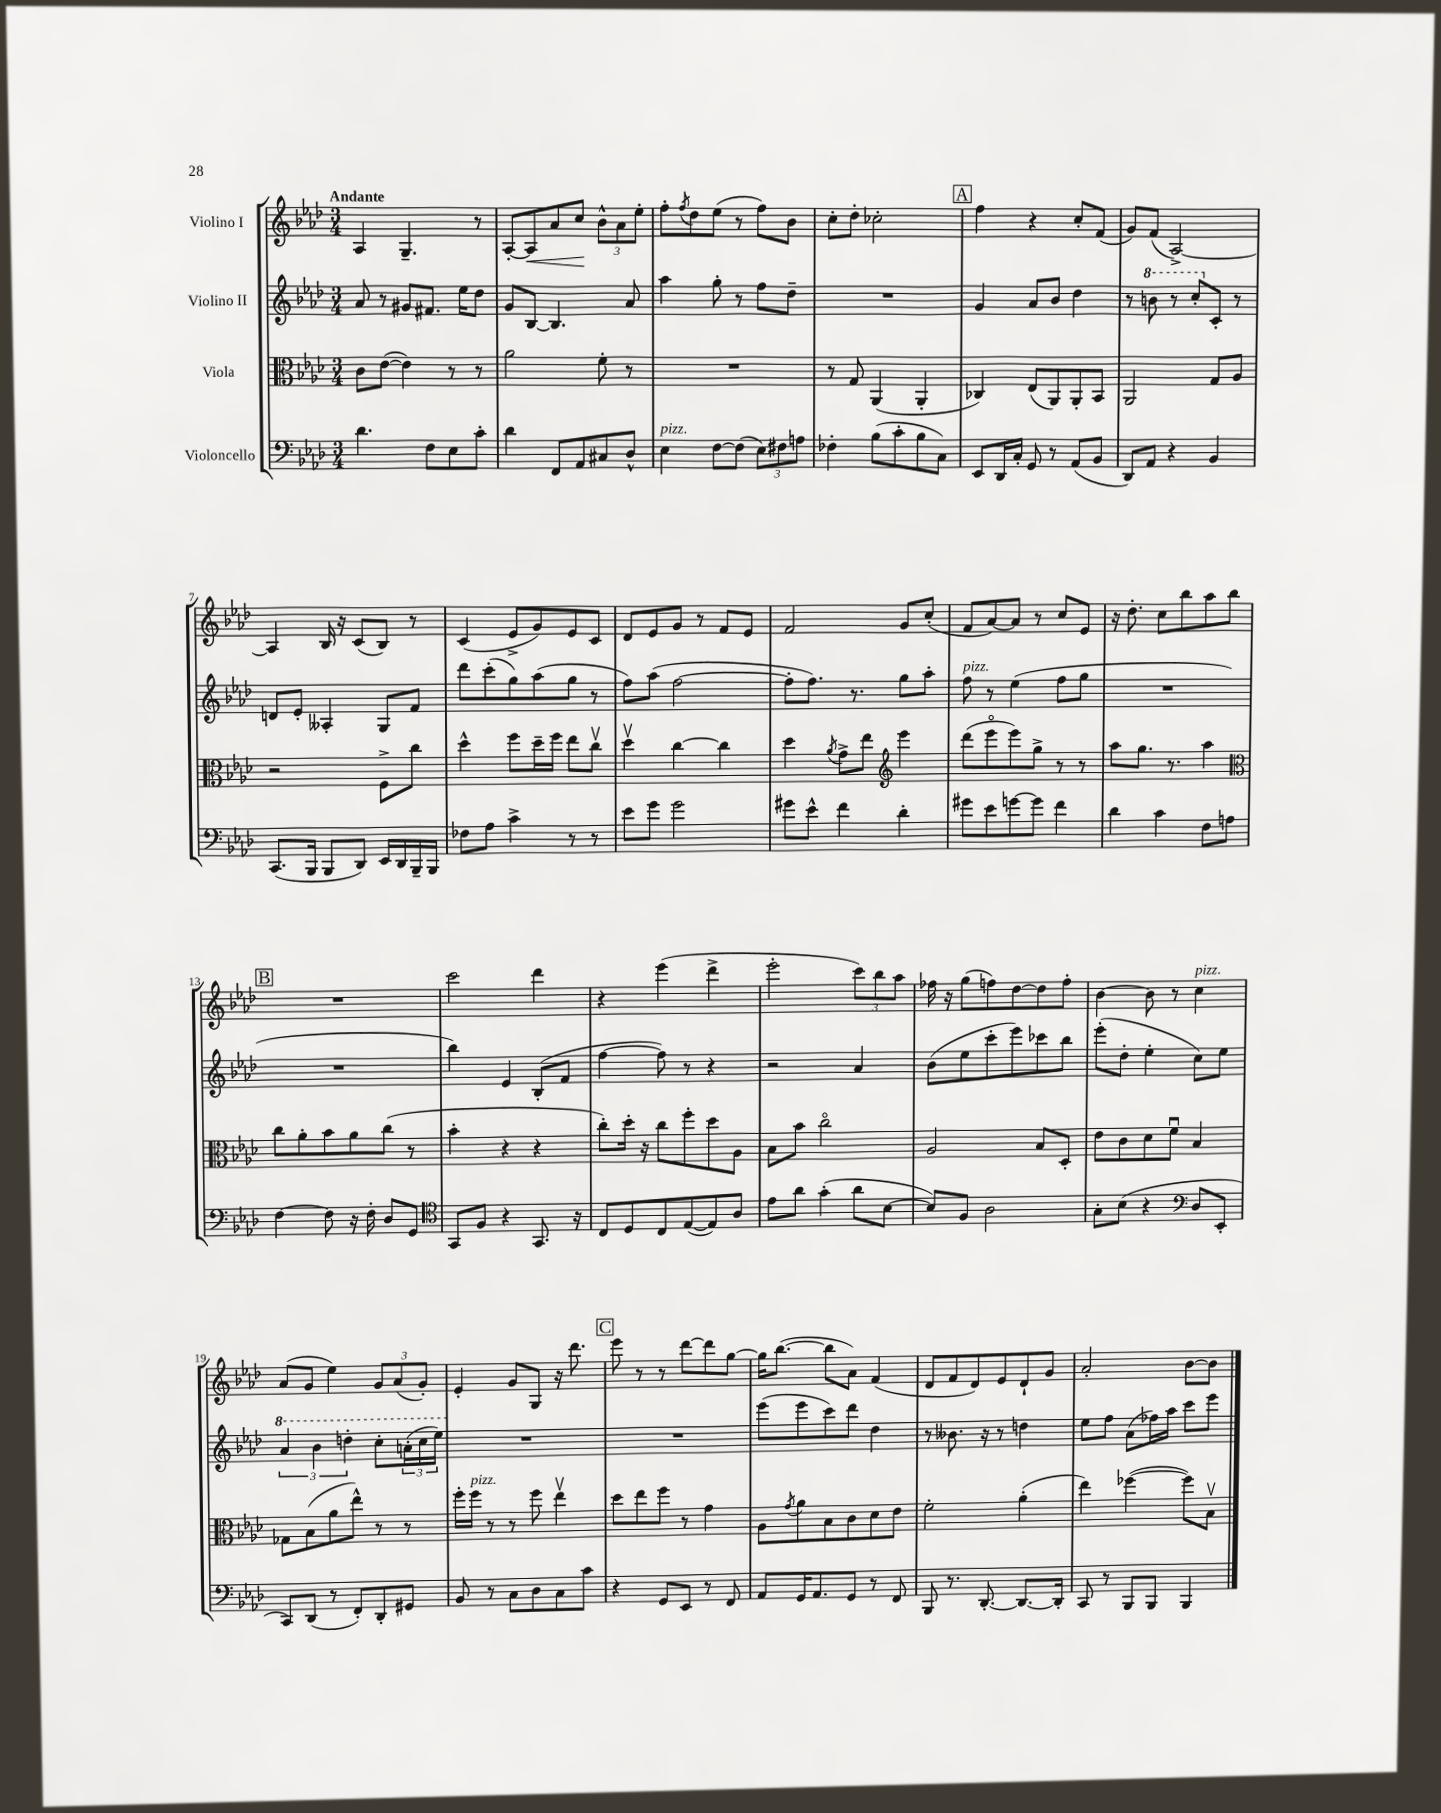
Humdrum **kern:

**kern	**kern	**kern	**kern
*staff4	*staff3	*staff2	*staff1
*clefF4	*clefC3	*clefG2	*clefG2
*k[b-e-a-d-]	*k[b-e-a-d-]	*k[b-e-a-d-]	*k[b-e-a-d-]
*M3/4	*M3/4	*M3/4	*M3/4
4.d-\	8c\L	8a-/	4A-/
.	([8e-\J	8r	.
.	4e-\])	8g#/L	4.G~/
8F\L	.	8.f#/J	.
8E-\	8r	.	.
.	.	16ee-\LK	.
8c'\J	8r	8dd-\J	8r
=	=	=	=
4d-\	2a-\	8g/L	[8A-'/L
.	.	[8B-/J	8A-/]
8FF/L	.	4.B-/]	8a-/
8AA-/	.	.	8cc/J
8C#/	8f'\	.	12b-^^\L
.	.	.	12a-\
8D-^^/J	8r	8a-/	.
.	.	.	12ee-'\J
=	=	=	=
4E-\	2.r	4aa-\	8ff'\L
.	.	.	8qff/
.	.	.	8dd-\
[8F\L	.	8gg'\	(8ee-\J
(8F\]J	.	8r	8r
12E-\L)	.	8ff\L	8ff\L)
12F#\	.	.	.
.	.	8dd-~\J	8b-\J
12A\J	.	.	.
=	=	=	=
4F-'\	8r	2.r	8cc'\L
.	8G/	.	8dd-'\J
(8B-\L	(4AA-/	.	2cc-'\
8c'\	.	.	.
8B-\	4AA-'/	.	.
8C\J)	.	.	.
=	=	=	=
8EE-/L	4C-/)	4g/	4ff\
16DD-/L	.	.	.
16C'/JJ	.	.	.
8GG/	(8E-/L	8a-/L	4r
8r	8AA-/)	8b-/J	.
(8AA-/L	8AA-'/	4dd-\	8cc'/L
8BB-/J	8BB-/J	.	(8f/J
=	=	=	=
8DD-/L)	2AA-/	8r	8g/L)
8AA-/J	.	8bb\	(8f/J
4r	.	8r	[2A-^/)
.	.	8ccc'/L	.
4BB-/	8G/L	8c'/J	.
.	8A-/J	8r	.
=	=	=	=
(8.CC/L	2r	8d/L	4A-/]
.	.	8e-'/J	.
16BBB-/Jk	.	.	.
8BBB-/L	.	4A--'/	16B-/
.	.	.	16r
8DD-/J)	.	.	(8c/L
16EE-/LL	8F^\L	8G/L	8B-/J)
16DD-/	.	.	.
16BBB-~/	8cc\J	8f/J	8r
16BBB-/JJ	.	.	.
=	=	=	=
8F-\L	4dd-^^\	8ddd-\L	(4c/
8A-\J	.	(8ccc'\	.
4c^\	8ff\L	8gg\)	8e-^/L
.	16dd-~\L	(8aa-\	8g/)
.	16ff\JJ	.	.
8r	8ee-\L	8gg\J	8e-/
8r	8ccv\J	8r	8c/J
=	=	=	=
8e-\L	4dd-v\	8ff\L)	8d-/L
8g\J	.	(8aa-\J	8e-/
2g\	[4cc\	[2ff\	8g/J
.	.	.	8r
.	4cc\]	.	8f/L
.	.	.	8e-/J
=	=	=	=
8g#\L	4dd-\	8ff'\]L	2f/
8e-^^\J	.	8.ff\J)	.
.	8qa-/	.	.
4f\	8g^\L	.	.
.	.	8.r	.
.	8ee-\J	.	.
*	*clefG2	*	*
4d-'\	4eee-\	8gg\L	8g/L
.	.	8aa-'\J	(8cc'/J
=	=	=	=
8g#\L	(8ddd-\L	8ff\	8f/L
8e-\	8eee-o\	8r	[8a-/)
[8g\	8eee-\)	(4ee-\	8a-/]J
8g\]J	8gg^\J	.	8r
4f\	8r	8ff\L	8cc/L
.	8r	8gg\J	8e-/J
=	=	=	=
4d-\	8aa-\L	2.r	16r
.	.	.	8.dd-'\
.	8.gg\J	.	.
4c\	.	.	8cc\L
.	8.r	.	.
.	.	.	8bb-\
8F\L	4aa-\	.	8aa-\
8A\J	.	.	8bb-\J
=	=	=	=
*	*clefC3	*	*
[4F\	8cc\L	2.r	2.r
.	8a-'\	.	.
8F\]	8b-\	.	.
16r	8a-\	.	.
16F'\	.	.	.
8D-/L	(8cc\J	.	.
8GG/J	8r	.	.
=	=	=	=
*clefC4	*	*	*
8GG/L	4b-'\	4bb-\)	2ccc\
8F/J	.	.	.
4r	4r	4e-/	.
8.GG/	4r	(8B-'/L	4ddd-\
.	.	8f/J	.
16r	.	.	.
=	=	=	=
8C/L	8cc'\L)	[4ff\	4r
8D-/	16dd-'\Jk	.	.
.	16r	.	.
8C/	8cc\L	8ff\])	(4eee-\
([8E-/	8ff'\	8r	.
8E-/])	8dd-\	4r	4ddd-^\
8A-/J	8A-\J	.	.
=	=	=	=
8e-\L	8B-\L	2r	2eee-'\
8a-\J	8b-\J	.	.
(4g'\	2cco\	.	.
8a-\L	.	4a-/	12ccc\L)
.	.	.	12bb-\
[8B-\J	.	.	.
.	.	.	12aa-\J
=	=	=	=
8B-/]L)	2A-/	(8b-\L	16ff-\
.	.	.	16r
8F/J	.	8ee-\	(8gg\L
2A-\	.	8ccc'\	8ff\)
.	.	8eee-\)	[8dd-\
.	8B-/L	8ccc-\	8dd-\]
.	8D-'/J	8bb-\J	8ff'\J
=	=	=	=
8G'\L	8e-\L	(8eee-'\L	[4b-\
(8B-\J	8c\	8dd-'\J	.
4r	8d-\	4ee-'\	8b-\]
.	8fu\J	.	8r
*clefF4	*	*	*
8D-/L	4B-/	8cc\L)	4cc\
8EE-'/J	.	8ee-\J	.
=	=	=	=
8CC/L)	8G-\L	6aa-/	(8a-/L
(8DD-/J	(8B-\	.	8g/J
.	.	6bb-\	.
8r	8a-\	.	4ee-\)
.	.	6ddd'\	.
8FF'/L)	8ee-^^\J)	.	.
8DD-'/	8r	8ccc'\L	12g/L
.	.	.	(12a-/
8GG#/J	8r	(24aa'\L	.
.	.	24ccc\	12g'/J)
.	.	24eee-\JJ)	.
=	=	=	=
8BB-/	16ff'\LL	2.r	4e-'/
.	16ff\JJ	.	.
8r	8r	.	.
8C\L	8r	.	8g/L
8D-\	8ff\	.	8G/J
8C\	4ee-v\	.	16r
.	.	.	8.ddd-\
8c\J	.	.	.
=	=	=	=
4r	8dd-\L	2.r	8eee-\
.	8ee-\	.	8r
8GG/L	8ff\J	.	8r
8EE-/J	8r	.	[8ddd-\L
8r	4g\	.	8ddd-\]
8FF/	.	.	[8gg\J
=	=	=	=
8AA-/L	8A-\L	(8eee-\L	16gg\]LK
.	.	.	([8.bb-\J
.	8qg/	.	.
16GG/K	8a-\	8eee-\	.
8.AA-/	.	.	.
.	8B-\	8ccc\)	8bb-\]L
8GG/J	8c\	8ddd-\J	8a-\J)
8r	8d-\	4dd-\	(4f/
8FF/	8e-\J	.	.
=	=	=	=
8BBB-/	2f'\	8r	8d-/L
8.r	.	8.b--\	8f/
.	.	.	8d-/)
[8.DD-'/	.	16r	.
.	.	8r	8e-/
8.DD-/_L	(4a-'\	4dd\	8d-`/
.	.	.	8g/J
16DD-'/]Jk	.	.	.
=	=	=	=
8CC/	4ee-\)	8ee-\L	2a-'/
8r	.	8ff\J	.
8BBB-/L	([4ff-\	(8a-\L	.
8BBB-/J	.	16ff-\L)	.
.	.	16aa-\JJ	.
4BBB-/	8ff-\]L)	8ccc\L	[8b-\L
.	8B-v\J	8eee-\J	8b-\]J
==	==	==	==
*-	*-	*-	*-
